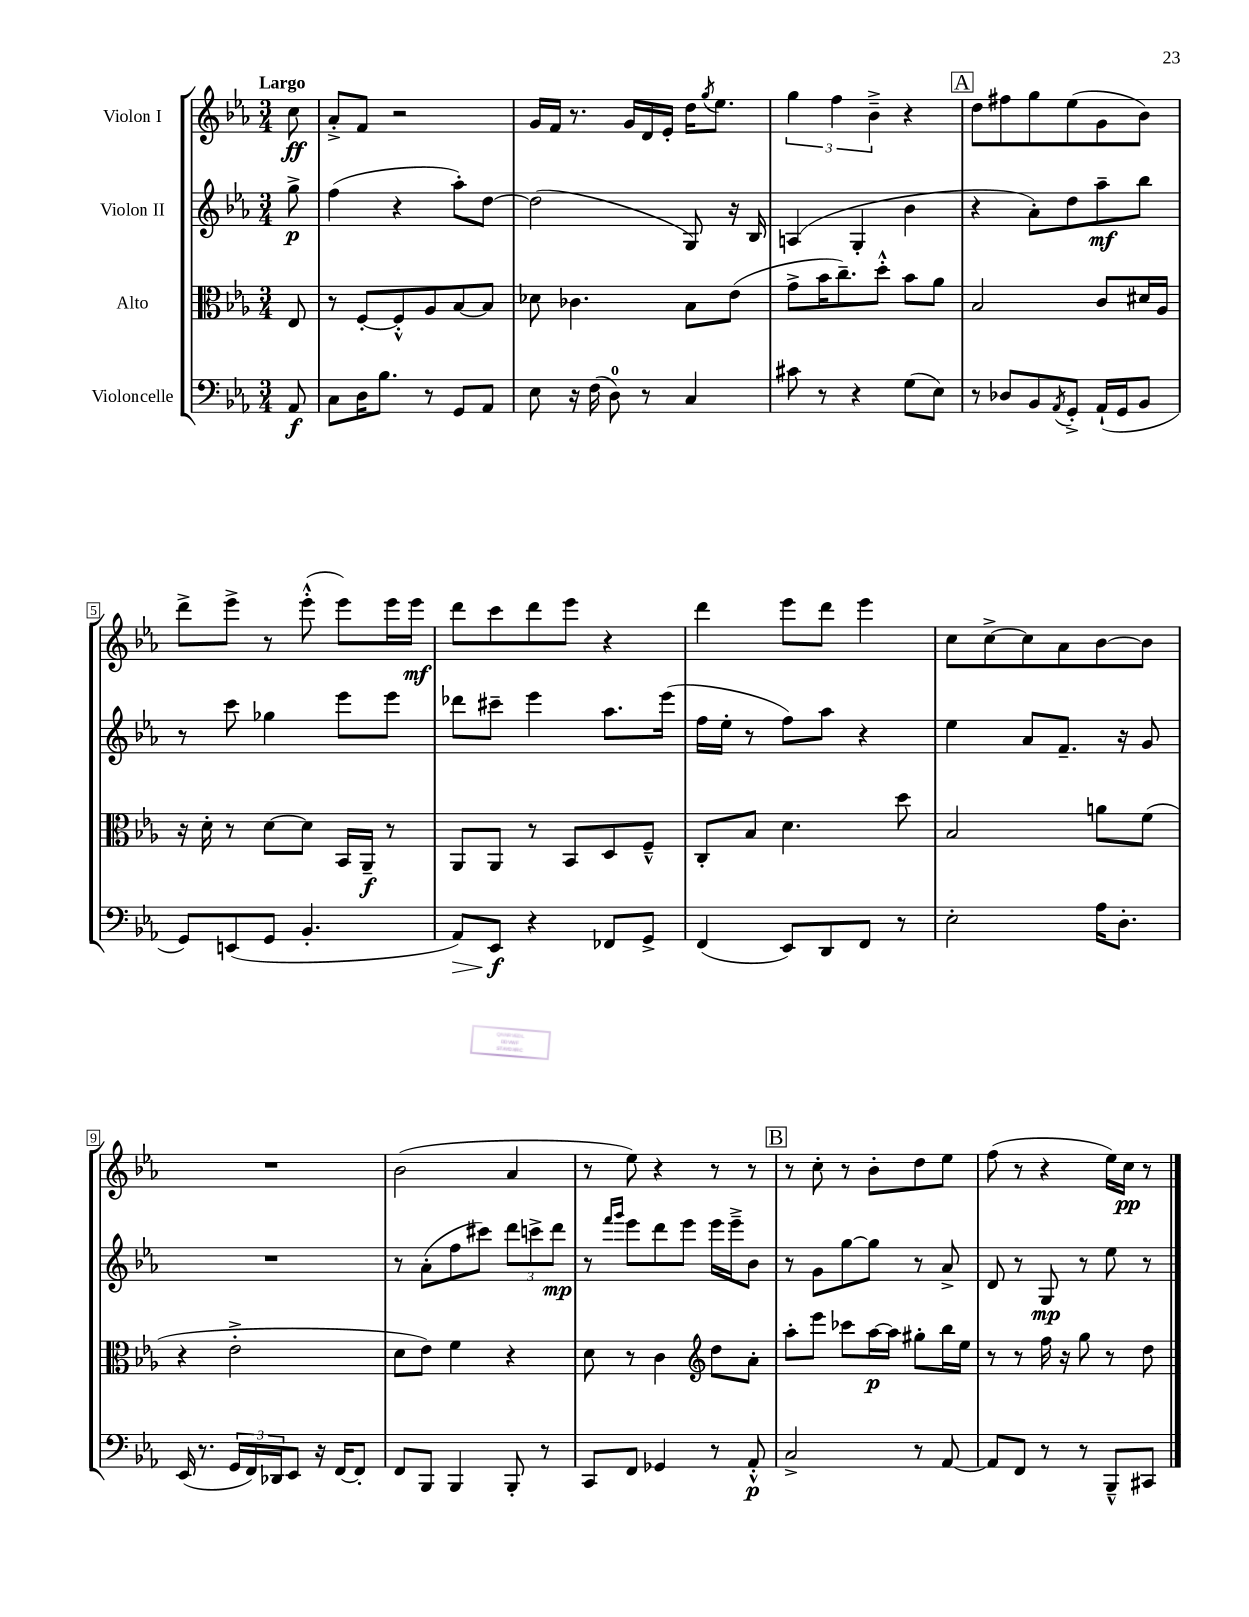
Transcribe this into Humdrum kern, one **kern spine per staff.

**kern	**kern	**kern	**kern
*staff4	*staff3	*staff2	*staff1
*clefF4	*clefC3	*clefG2	*clefG2
*k[b-e-a-]	*k[b-e-a-]	*k[b-e-a-]	*k[b-e-a-]
*M3/4	*M3/4	*M3/4	*M3/4
8AA-	8E-	8gg^	8cc
=	=	=	=
8C	8r	(4ff	8a-'^
16D	[8F'	.	8f
8.B-	.	.	.
.	8F'^^]	4r	2r
8r	8A-	.	.
8GG	[8B-	8aa-')	.
8AA-	8B-]	[8dd	.
=	=	=	=
8E-	8d-	(2dd]	16g
.	.	.	16f
16r	4.c-	.	8.r
(16F	.	.	.
8D)	.	.	.
.	.	.	16g
8r	.	.	16d
.	.	.	16e-'
4C	8B-	8G)	16dd
.	.	.	8qgg
.	.	.	8.ee-
.	(8e-	16r	.
.	.	16B-	.
=	=	=	=
8c#	8g^	(4A	6gg
8r	16b-	.	.
.	.	.	6ff
.	8.cc~)	.	.
4r	.	4G'	.
.	.	.	6b-~^
.	8dd'^^	.	.
(8G	8b-	4b-	4r
8E-)	8a-	.	.
=	=	=	=
8r	2B-	4r	8dd
8D-	.	.	8ff#
8BB-	.	8a-')	8gg
8qAA-	.	.	.
8GG'^	.	8dd	(8ee-
(16AA-`	8c	8aa-~	8g
16GG	.	.	.
8BB-	16d#	8bb-	8b-)
.	16A-	.	.
=	=	=	=
8GG)	16r	8r	8ddd^
.	16d'	.	.
(8EE	8r	8ccc	8eee-^
8GG	[8d	4gg-	8r
4.BB-'	8d]	.	(8eee-'^^
.	16BB-	8eee-	8eee-)
.	16AA-~	.	.
.	8r	8eee-	16eee-
.	.	.	16eee-
=	=	=	=
8AA-)	8AA-	8ddd-	8ddd
8EE-	8AA-	8ccc#~	8ccc
4r	8r	4eee-	8ddd
.	8BB-	.	8eee-
8FF-	8D	8.aa-	4r
8GG^	8F~^^	.	.
.	.	(16eee-	.
=	=	=	=
(4FF	8C'	16ff	4ddd
.	.	16ee-'	.
.	8B-	8r	.
8EE-)	4.d	8ff)	8eee-
8DD	.	8aa-	8ddd
8FF	.	4r	4eee-
8r	8dd	.	.
=	=	=	=
2E-'	2B-	4ee-	8cc
.	.	.	[8cc^
.	.	8a-	8cc]
.	.	8.f~	8a-
16A-	8a	.	[8b-
8.D'	.	16r	.
.	(8f	8g	8b-]
=	=	=	=
(16EE-	4r	2.r	2.r
8.r	.	.	.
24GG	2e-'^	.	.
24FF)	.	.	.
24DD-	.	.	.
8EE-	.	.	.
16r	.	.	.
[16FF	.	.	.
8FF']	.	.	.
=	=	=	=
8FF	8d	8r	(2b-
8BBB-	8e-)	(8a-'	.
4BBB-	4f	8ff	.
.	.	8ccc#)	.
8BBB-'	4r	12ddd	4a-
.	.	12ccc^	.
8r	.	.	.
.	.	12ddd	.
=	=	=	=
8CC	8d	8r	8r
.	.	16qqfff	.
.	.	16qqggg	.
8FF	8r	8eee-	8ee-)
4GG-	4c	8ddd	4r
.	.	8eee-	.
*	*clefG2	*	*
8r	8dd	16eee-	8r
.	.	16eee-~^	.
8AA-'^^	8a-'	8b-	8r
=	=	=	=
2C^	8aa-'	8r	8r
.	8eee-	8g	8cc'
.	8ccc-	[8gg	8r
.	[16aa-	8gg]	8b-'
.	16aa-]	.	.
8r	8gg#'	8r	8dd
[8AA-	16bb-	8a-^	8ee-
.	16ee-	.	.
=	=	=	=
8AA-]	8r	8d	(8ff
8FF	8r	8r	8r
8r	16ff	8G	4r
.	16r	.	.
8r	8gg	8r	.
8BBB-~^^	8r	8ee-	16ee-)
.	.	.	16cc
8CC#	8dd	8r	8r
==	==	==	==
*-	*-	*-	*-
